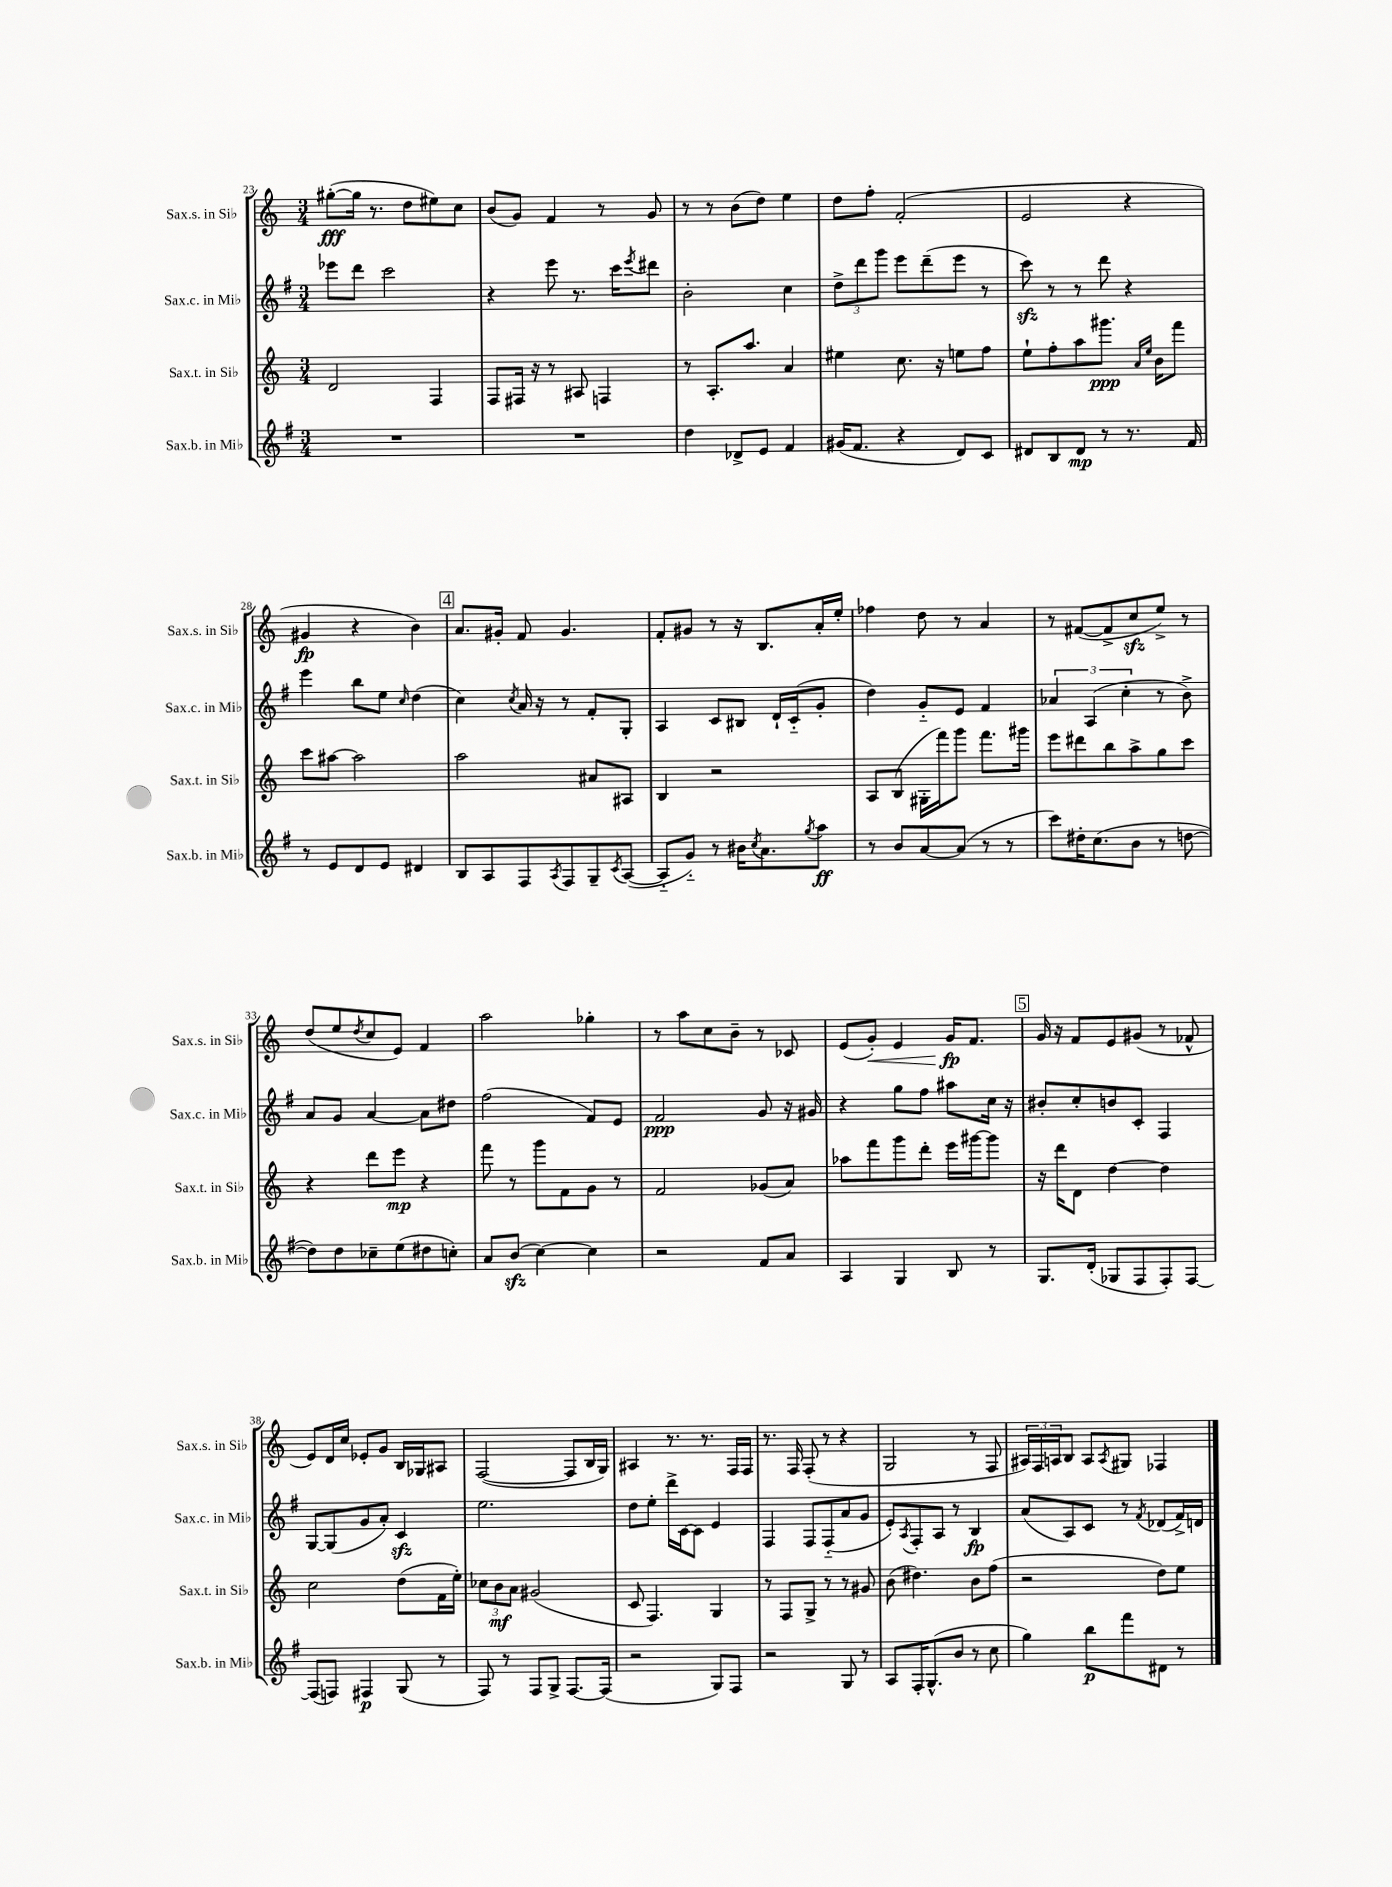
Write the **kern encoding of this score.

**kern	**dynam	**kern	**dynam	**kern	**dynam	**kern	**dynam
*part4	*part4	*part3	*part3	*part2	*part2	*part1	*part1
*staff4	*staff4	*staff3	*staff3	*staff2	*staff2	*staff1	*staff1
*I"Sax.b. in Mi♭	*	*I"Sax.t. in Si♭	*	*I"Sax.c. in Mi♭	*	*I"Sax.s. in Si♭	*
*I'Sax.b. in Mi♭	*	*I'Sax.t. in Si♭	*	*I'Sax.c. in Mi♭	*	*I'Sax.s. in Si♭	*
*clefG2	*	*clefG2	*	*clefG2	*	*clefG2	*
*k[f#]	*	*k[]	*	*k[f#]	*	*k[]	*
*M3/4	*	*M3/4	*	*M3/4	*	*M3/4	*
=23	=23	=23	=23	=23	=23	=23	=23
2.r	.	2d/	.	8eee-X\L	.	([8gg#X'\L	fff
.	.	.	.	8ddd\J	.	16gg#\Jk]	.
.	.	.	.	.	.	8.r	.
.	.	.	.	2ccc\	.	.	.
.	.	.	.	.	.	8dd\L	.
.	.	4F/	.	.	.	8ee#X\)	.
.	.	.	.	.	.	8cc\J	.
=24	=24	=24	=24	=24	=24	=24	=24
2.r	.	8F/L	.	4r	.	(8b/L	.
.	.	16F#X/Jk	.	.	.	8g/J)	.
.	.	16r	.	.	.	.	.
.	.	8r	.	8eee\	.	4f/	.
.	.	8A#X/	.	8.r	.	.	.
.	.	4Fn/	.	.	.	8r	.
.	.	.	.	16ccc\KL	.	.	.
.	.	.	.	8qeee/	.	.	.
.	.	.	.	8ddd#X\J	.	8g/	.
=25	=25	=25	=25	=25	=25	=25	=25
4dd\	.	8r	.	2b'\	.	8r	.
.	.	8.A'/L	.	.	.	8r	.
8d-X^/L	.	.	.	.	.	(8b\L	.
.	.	8.aa/J	.	.	.	.	.
8e/J	.	.	.	.	.	8dd\J)	.
4f#/	.	4a/	.	4cc\	.	4ee\	.
=26	=26	=26	=26	=26	=26	=26	=26
(16g#X/KL	.	4ee#X\	.	12dd^\L	.	8dd\L	.
8.f#/J	.	.	.	.	.	.	.
.	.	.	.	12ddd\	.	.	.
.	.	.	.	.	.	8ff'\J	.
.	.	.	.	12ggg\J	.	.	.
4r	.	8.cc\	.	8eee\L	.	(2f'/	.
.	.	.	.	(8ddd~\	.	.	.
.	.	16r	.	.	.	.	.
8d/L)	.	8een\L	.	8eee\J	.	.	.
8c/J	.	8ff\J	.	8r	.	.	.
=27	=27	=27	=27	=27	=27	=27	=27
8d#X/L	.	8ee`\L	.	8ccczz\)	.	2e/	.
8B/	.	8ff'\	.	8r	.	.	.
8d#/J	mp	8aa\	.	8r	.	.	.
8r	.	8.ggg#X\J	ppp	8ddd\	.	.	.
8.r	.	.	.	4r	.	4r	.
.	.	16qqa/LL	.	.	.	.	.
.	.	16qqee/JJ	.	.	.	.	.
.	.	16b\KL	.	.	.	.	.
.	.	8fff\J	.	.	.	.	.
16f#/	.	.	.	.	.	.	.
!!LO:LB:g=z
=28	=28	=28	=28	=28	=28	=28	=28
8r	.	8ccc\L	.	4eee\	.	4g#X/	fp
8e/L	.	[8aa#X\J	.	.	.	.	.
8d/	.	2aa#\]	.	8bb\L	.	4r	.
8e/J	.	.	.	8ee\J	.	.	.
.	.	.	.	16qqcc/	.	.	.
4d#X/	.	.	.	(4dd\	.	4b\)	.
!!LO:REH:place=s1:t=4
=29	=29	=29	=29	=29	=29	=29	=29
8B/L	.	2aa\	.	4cc\)	.	8.a/L	.
8A/	.	.	.	.	.	.	.
.	.	.	.	.	.	16g#X'/Jk	.
.	.	.	.	8qcc/	.	.	.
8F#/	.	.	.	16a/	.	8f/	.
.	.	.	.	16r	.	.	.
8qA/	.	.	.	.	.	.	.
8F#/	.	.	.	8r	.	4.g#/	.
8G~/	.	8a#X/L	.	8f#'/L	.	.	.
8qc/	.	.	.	.	.	.	.
([8A/J	.	8A#X/J	.	8G'/J	.	.	.
=30	=30	=30	=30	=30	=30	=30	=30
8A/L]	.	4B/	.	4A/	.	8f'/L	.
8g/J)	.	.	.	.	.	8g#X/J	.
8r	.	2r	.	8c/L	.	8r	.
16b#X\KL	.	.	.	8B#X/J	.	16r	.
8qcc/	.	.	.	.	.	.	.
8.a\	.	.	.	.	.	8.B/L	.
.	.	.	.	16d`/LL	.	.	.
.	.	.	.	(16c/J	.	.	.
8qgg/	.	.	.	.	.	.	.
8aa\J	ff	.	.	8g'/J	.	16a'/L	.
.	.	.	.	.	.	16ee'/JJ	.
=31	=31	=31	=31	=31	=31	=31	=31
8r	.	8A/L	.	4dd\)	.	4ff-X\	.
8b/L	.	(8B/J	.	.	.	.	.
[8a/	.	16G#X'\LL	.	8g/L	.	8dd\	.
.	.	16fff\J)	.	.	.	.	.
(8a/J]	.	8ggg\J	.	8e/J	.	8r	.
8r	.	8.fff\L	.	4f#/	.	4a/	.
8r	.	.	.	.	.	.	.
.	.	16ggg#X\Jk	.	.	.	.	.
=32	=32	=32	=32	=32	=32	=32	=32
8ccc\L)	.	8eee\L	.	6a-X/	.	8r	.
16dd#X'\K	.	8ddd#X\	.	.	.	([8f#X/L	.
.	.	.	.	(6A/	.	.	.
(8.cc\	.	.	.	.	.	.	.
.	.	8bb\	.	.	.	8f#^/]	.
.	.	.	.	6cc'\	.	.	.
8b\J	.	8aa^\	.	.	.	8cczz/	.
8r	.	8gg\	.	8r	.	8ee^/J)	.
[8ddn\	.	8ccc\J	.	8b^\)	.	8r	.
!!LO:LB:g=z
=33	=33	=33	=33	=33	=33	=33	=33
8dd\L])	.	4r	.	8a/L	.	(8dd/L	.
8dd\	.	.	.	8g/J	.	8ee/	.
.	.	.	.	.	.	8qdd/	.
8cc-X~\	.	8ddd\L	.	[4a/	.	8cc/	.
(8ee\	.	8eee\J	mp	.	.	8e/J)	.
8dd#X\	.	4r	.	8a\L]	.	4f/	.
8ccn'\J)	.	.	.	8dd#X\J	.	.	.
=34	=34	=34	=34	=34	=34	=34	=34
8a/L	.	8fff\	.	(2ff#\	.	2aa\	.
(8bzz/J	.	8r	.	.	.	.	.
[4cc\)	.	8ggg\L	.	.	.	.	.
.	.	8f\	.	.	.	.	.
4cc\]	.	8g\J	.	8f#/L)	.	4gg-X'\	.
.	.	8r	.	8e/J	.	.	.
=35	=35	=35	=35	=35	=35	=35	=35
2r	.	2f/	.	2f#/	ppp	8r	.
.	.	.	.	.	.	8aa\L	.
.	.	.	.	.	.	8cc\	.
.	.	.	.	.	.	8b~\J	.
8f#/L	.	(8g-X/L	.	8g/	.	8r	.
8a/J	.	8a/J)	.	16r	.	8c-X/	.
.	.	.	.	16g#X/	.	.	.
=36	=36	=36	=36	=36	=36	=36	=36
4A/	.	8aa-X\L	.	4r	.	(8e/L	.
!	!	!	!	!	!	!	!LO:HP:b
.	.	8fff\	.	.	.	8g'/J)	<
4G/	.	8ggg\	.	8gg\L	.	4e/	.
.	.	8ddd'\J	.	8ff#\J	.	.	.
8B/	.	16eee\LL	.	8aa#X\L	.	16g/KL	fp
.	.	[16ggg#X\J	.	.	.	8.f/J	[
8r	.	8ggg#\J]	.	16cc\Jk	.	.	.
.	.	.	.	16r	.	.	.
!!LO:REH:place=s1:t=5
=37	=37	=37	=37	=37	=37	=37	=37
8.G/L	.	16r	.	8b#X'/L	.	16g/	.
.	.	16ddd\KL	.	.	.	16r	.
.	.	8d\J	.	8cc'/	.	8f/L	.
(16d'/Jk	.	.	.	.	.	.	.
8G-X/L	.	[4dd\	.	8bn/	.	8e/	.
8F#/	.	.	.	8c'/J	.	(8g#X/J	.
8F#'/)	.	4dd\]	.	4F#/	.	8r	.
[8F#/J	.	.	.	.	.	8f-X^^/	.
!!LO:LB:g=z
=38	=38	=38	=38	=38	=38	=38	=38
(8F#/L]	.	2cc\	.	[8G/L	.	8e/L)	.
8Fn/J)	.	.	.	(8G/]	.	16d/L	.
.	.	.	.	.	.	16cc/JJ	.
4F#X/	p	.	.	8g/	.	8e-X'/L	.
.	.	.	.	8a'/J)	.	8g/J	.
(8G/	.	(8dd\L	.	4czz/	.	16B/LL	.
.	.	.	.	.	.	16G-X/J	.
8r	.	16f\L	.	.	.	8A#X/J	.
.	.	16ee'\JJ)	.	.	.	.	.
=39	=39	=39	=39	=39	=39	=39	=39
8F#/)	.	12cc-X\L	.	2.ee\	.	([2F/	.
.	.	12b\	mf	.	.	.	.
8r	.	.	.	.	.	.	.
.	.	12a\J	.	.	.	.	.
8F#/L	.	(2g#X/	.	.	.	.	.
8G^/J	.	.	.	.	.	.	.
[8.F#/L	.	.	.	.	.	8F/L]	.
.	.	.	.	.	.	16B/L	.
(16F#/Jk]	.	.	.	.	.	16G/JJ)	.
=40	=40	=40	=40	=40	=40	=40	=40
2r	.	8c/	.	8dd\L	.	4A#X/	.
.	.	4.F/)	.	8ee'\J	.	.	.
.	.	.	.	16ddd^\LL	.	8.r	.
.	.	.	.	[16c\J	.	.	.
.	.	.	.	8c\J]	.	.	.
.	.	.	.	.	.	8.r	.
8G/L)	.	4G/	.	4e/	.	.	.
8F#/J	.	.	.	.	.	16F/LL	.
.	.	.	.	.	.	16F/JJ	.
=41	=41	=41	=41	=41	=41	=41	=41
2r	.	8r	.	4F#/	.	8.r	.
.	.	8F/L	.	.	.	.	.
.	.	.	.	.	.	16F/	.
.	.	8G^/J	.	8F#/L	.	(8F'/	.
.	.	8r	.	(8F#/	.	8r	.
8G/	.	8r	.	8a/	.	4r	.
8r	.	8g#X/	.	8g/J	.	.	.
=42	=42	=42	=42	=42	=42	=42	=42
8A/L	.	(8b\	.	8e'/L)	.	2G/	.
.	.	.	.	8qA/	.	.	.
16F#'/K	.	4.dd#X\)	.	8F#'/	.	.	.
(8.G^^/	.	.	.	.	.	.	.
.	.	.	.	8A/J	.	.	.
8b/J	.	.	.	8r	.	.	.
8r	.	8b\L	.	4B/	fp	8r	.
8cc\	.	(8ff\J	.	.	.	8F/	.
=43	=43	=43	=43	=43	=43	=43	=43
4gg\)	.	2r	.	(8a/L	.	24A#X/LL)	.
.	.	.	.	.	.	24F/	.
.	.	.	.	.	.	24An/J	.
.	.	.	.	8A/)	.	8B/J	.
8bb\L	p	.	.	8c/J	.	8A/L	.
.	.	.	.	.	.	8qA/	.
8fff#\	.	.	.	8r	.	8G#X/J	.
.	.	.	.	8qf#/	.	.	.
8d#X\J	.	8dd\L)	.	(8d-X/L	.	4F-X/	.
8r	.	8ee\J	.	16f#^/L)	.	.	.
.	.	.	.	16dn/JJ	.	.	.
==	==	==	==	==	==	==	==
*-	*-	*-	*-	*-	*-	*-	*-
